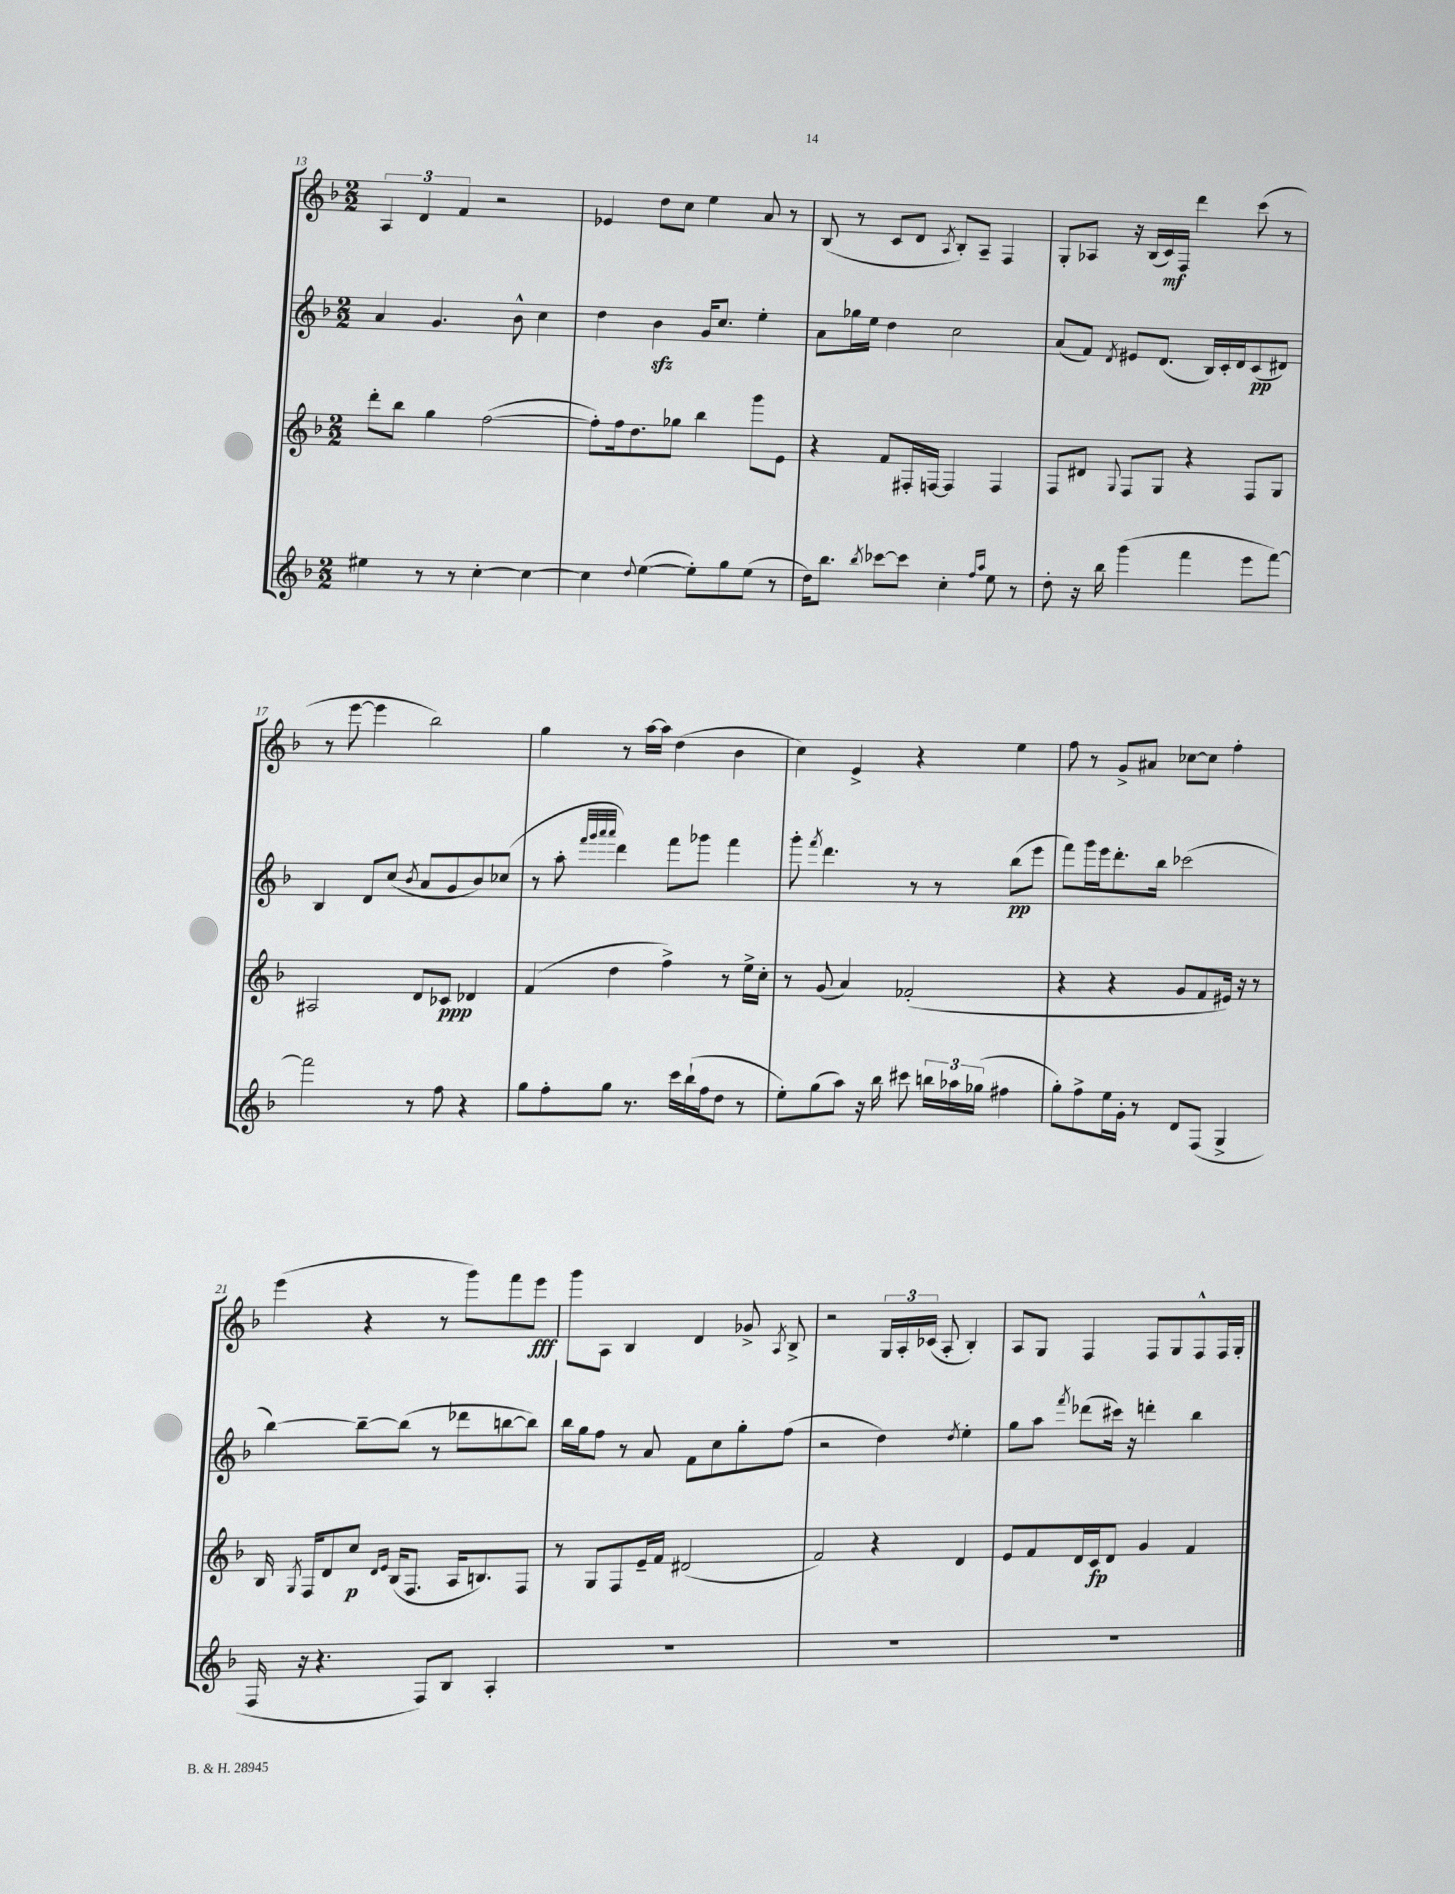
<<
\new StaffGroup <<
\new Staff = "s0" {
    \clef treble \key f \major \numericTimeSignature \time 2/2
    \autoBeamOff \tuplet 3/2 { a4 d'4 f'4 } r2 |
    ees'4 d''8[ c''8] e''4 a'8 r8 |
    bes8( r8 c'8[ d'8] \acciaccatura { a8 } bes8[-.) a8]-- f4 |
    g8[-. aes8] r16 bes16[( c'16\mf) f16] d'''4 c'''8( r8 |
    r8 e'''8~ e'''4 bes''2) |
    g''4 r8 a''16[~ a''16] d''4( bes'4 |
    c''4) e'4-> r4 e''4 |
    f''8 r8 g'8[-> ais'8] ces''8[~ ces''8] f''4-. |
    e'''4( r4 r8 g'''8[) f'''8 e'''8]\fff |
    g'''8[ a8] bes4 d'4 ges'8-> \acciaccatura { a8 } bes8-> |
    r2 \tuplet 3/2 { g16[ a16-. ces'16]( } a8-. bes4-.) |
    a8[ g8] f4 f8[ g8 f8-^ f16 g16]-. \bar "|." |
}
\new Staff = "s1" {
    \clef treble \key f \major \numericTimeSignature \time 2/2
    \autoBeamOff a'4 g'4. bes'8-^ c''4 |
    d''4 bes'4\sfz g'16[ c''8.] e''4-. |
    a'8[ ges''16 e''16] d''4 c''2 |
    a'8[( f'8]) \acciaccatura { d'8 } eis'8[ d'8.]( bes16[) c'16-. d'16 c'8\pp( dis'8]) |
    bes4 d'8[ c''8]( \acciaccatura { bes'8 } a'8[ g'8 bes'8) ces''8]( |
    r8 a''8-. \grace { f'''32[ g'''32 a'''32 a'''32] } d'''4) f'''8[ ges'''8] f'''4 |
    g'''8-. \acciaccatura { f'''8 } d'''4. r8 r8 bes''8[\pp( e'''8] |
    f'''8[) g'''16 e'''16 d'''8.-. bes''16] ces'''2( |
    bes''4~) bes''8[~-- bes''8]( r8 des'''8[ b''8~ b''8]) |
    bes''16[ g''16 f''8] r8 a'8 f'8[ c''8 g''8-. f''8]( |
    r2 d''4) \acciaccatura { d''8 } e''4-. |
    g''8[ a''8] \acciaccatura { f'''8 } des'''8[( cis'''16]) r16 d'''4-. bes''4 \bar "|." |
}
\new Staff = "s2" {
    \clef treble \key f \major \numericTimeSignature \time 2/2
    \autoBeamOff d'''8[-. bes''8] g''4 f''2~( |
    f''8[-.) f''16 d''8. ges''8] bes''4 g'''8[ e'8] |
    r4 f'8[ fis16-. f16]~ f4 f4 |
    f8[ dis'8] \appoggiatura { g8 } f8[ g8] r4 f8[ g8] |
    ais2 d'8[ ces'8]\ppp des'4 |
    f'4( d''4 f''4->) r8 e''16[-> c''16]-. |
    r8 g'8( a'4) fes'2-.( |
    r4 r4 g'8[ f'8 eis'16]) r16 r8 |
    bes16 \acciaccatura { g8 } f16[ d'8 c''8]\p \grace { d'16[ e'16] } bes16[( f8.] a16[ b8.) f8] |
    r8 g8[ f8 e'16-- f'16] dis'2( |
    f'2) r4 d'4 |
    e'8[ f'8 d'16 c'16\fp d'8] g'4 f'4 \bar "|." |
}
\new Staff = "s3" {
    \clef treble \key f \major \numericTimeSignature \time 2/2
    \autoBeamOff eis''4 r8 r8 c''4~-. c''4~ |
    c''4 \appoggiatura { d''8 } e''4~( e''8[-.) g''8 e''8]( r8 |
    d''16[) bes''8.] \acciaccatura { bes''8 } ces'''8[~ ces'''8] c''4-. \grace { f''16[ a''16] } e''8 r8 |
    d''8-. r16 bes''16 g'''4( f'''4 e'''8[ f'''8]~) |
    f'''2 r8 f''8 r4 |
    g''8[ f''8-. g''8] r8. c'''16[ bes''16-!( f''16 d''8] r8 |
    e''8[-.) g''8( a''8]) r16 bes''16 cis'''8 \tuplet 3/2 { b''16[ aes''16 ges''16]( } fis''4 |
    g''8[-.) f''8-> e''16 g'16]-. r8 d'8[ f8]( g4-> |
    f16 r16 r4. f8[) bes8] a4-. |
    R1 |
    R1 |
    R1 \bar "|." |
}
>>
>>
\layout { \context { \Score currentBarNumber = #13 } }
